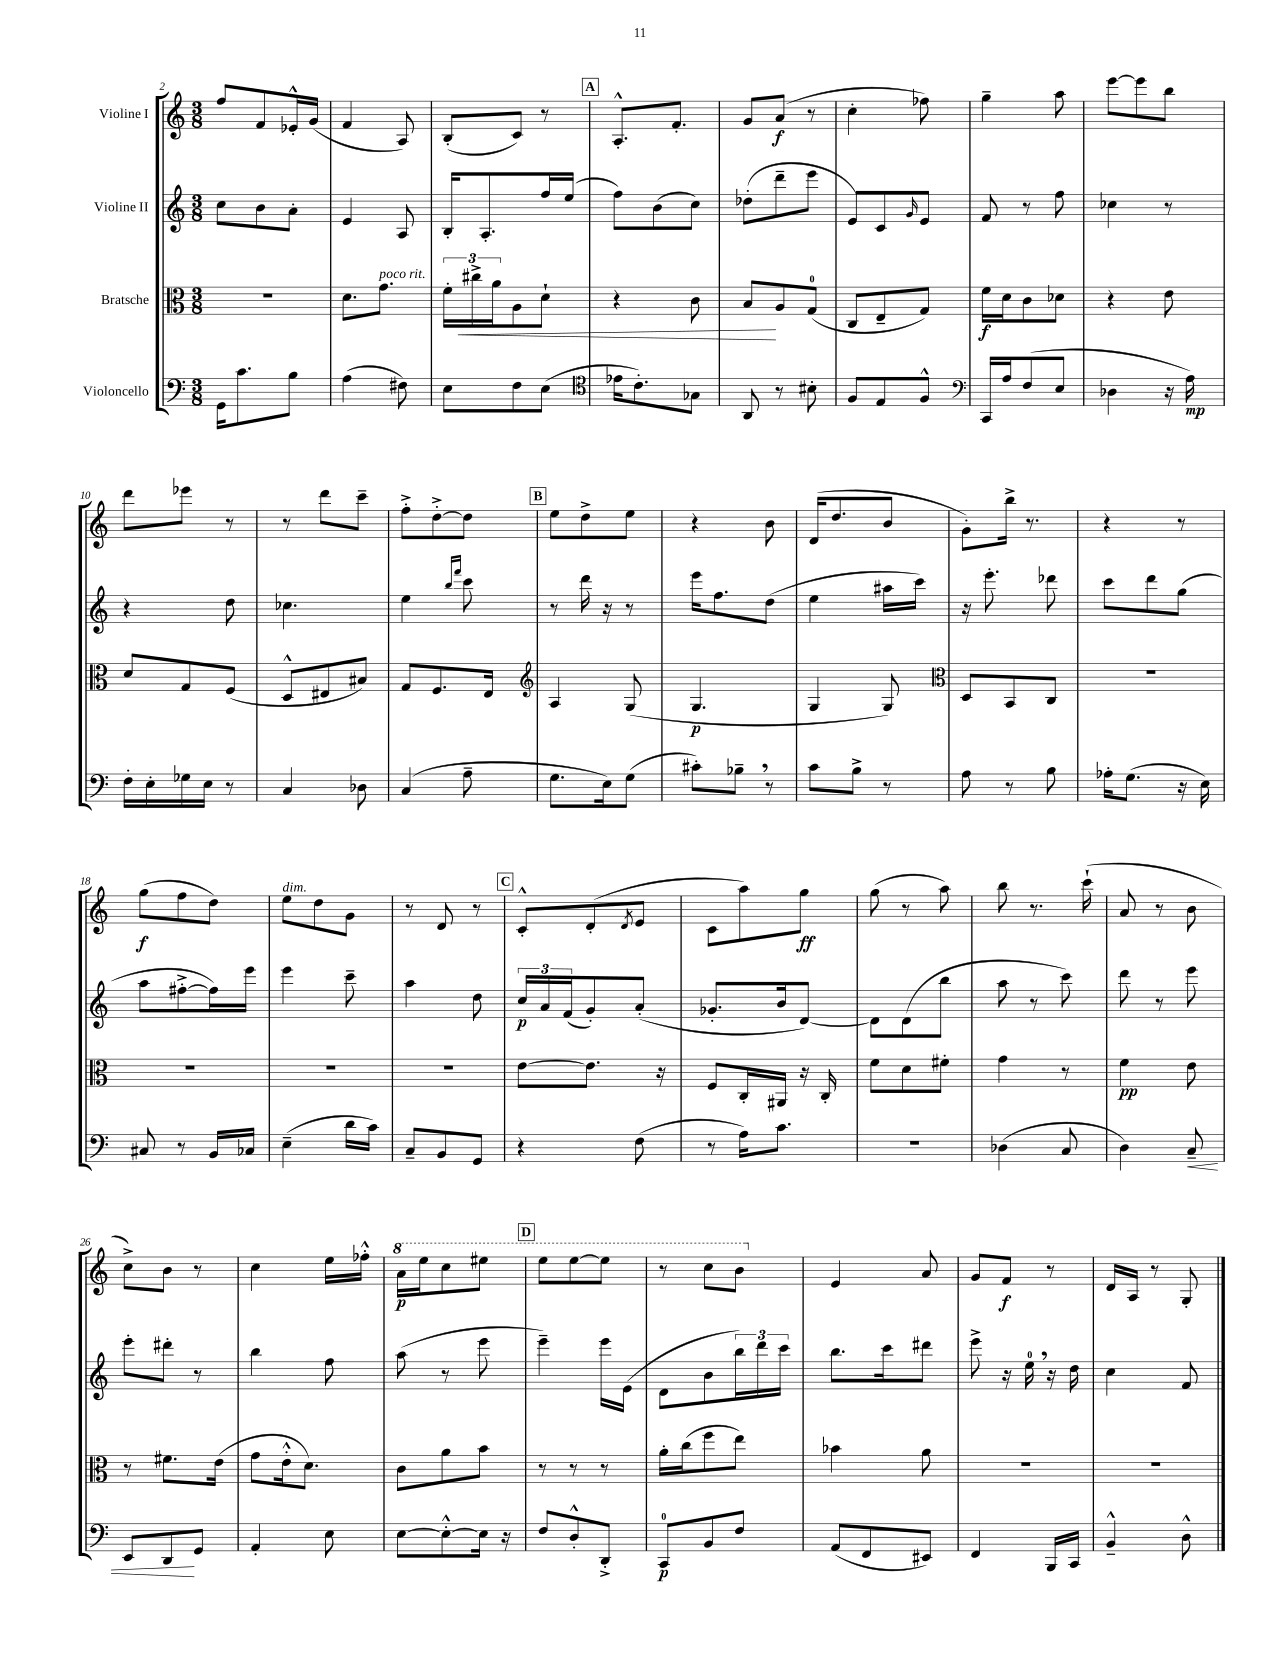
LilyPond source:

<<
\new StaffGroup <<
\new Staff = "s0" \with { instrumentName = "Violine I" } {
    \clef treble \key c \major \numericTimeSignature \time 3/8
    f''8 f'8 ees'16-.-^ g'16( |
    f'4 a8) |
    b8-.( c'8) r8 |
    \mark \markup { \box "A" } a8.-.-^ f'8.-. |
    g'8 a'8\f( r8 |
    c''4-. fes''8) |
    g''4-- a''8 |
    e'''8~ e'''8 b''8 |
    d'''8 ees'''8 r8 |
    r8 d'''8 c'''8-- |
    f''8-.-> d''8~-.-> d''8 |
    \mark \markup { \box "B" } e''8 d''8-> e''8 |
    r4 b'8 |
    d'16( d''8. b'8 |
    g'8-.) b''16-> r8. |
    r4 r8 |
    g''8\f( f''8 d''8) |
    e''8^\markup { \italic "dim." } d''8 g'8 |
    r8 d'8 r8 |
    \mark \markup { \box "C" } c'8-.-^ d'8-.( \acciaccatura { d'8 } e'8 |
    c'8 a''8) g''8\ff |
    g''8( r8 a''8) |
    b''8 r8. c'''16-!( |
    a'8 r8 b'8 |
    c''8->) b'8 r8 |
    c''4 e''16 fes''16-.-^ |
    \ottava #1 a''16\p e'''16 c'''8 eis'''8 |
    \mark \markup { \box "D" } e'''8 e'''8~ e'''8 |
    r8 c'''8 b''8 \ottava #0 |
    e'4 a'8 |
    g'8 f'8\f r8 |
    d'16 a16 r8 g8-. \bar "|." |
}
\new Staff = "s1" \with { instrumentName = "Violine II" } {
    \clef treble \key c \major \numericTimeSignature \time 3/8
    c''8 b'8 a'8-. |
    e'4 a8 |
    b16-. a8.-. f''16 e''16( |
    \mark \markup { \box "A" } f''8) b'8( c''8) |
    des''8-.( d'''8-- e'''8 |
    e'8) c'8 \grace { g'16 } e'8 |
    f'8 r8 f''8 |
    ces''4 r8 |
    r4 d''8 |
    ces''4. |
    e''4 \grace { b''16 f'''16 } c'''8 |
    \mark \markup { \box "B" } r8 d'''16 r16 r8 |
    e'''16 f''8. d''8( |
    e''4 ais''16 c'''16) |
    r16 e'''8.-. des'''8 |
    c'''8 d'''8 g''8( |
    a''8 fis''8~-.-> fis''16) e'''16 |
    e'''4 c'''8-- |
    a''4 d''8 |
    \mark \markup { \box "C" } \tuplet 3/2 { c''16\p a'16 f'16( } g'8-.) a'8-.( |
    ges'8.-. b'16 d'8~) |
    d'8 d'8( b''8 |
    a''8 r8 c'''8) |
    d'''8 r8 e'''8 |
    e'''8-. dis'''8-. r8 |
    b''4 f''8 |
    a''8( r8 e'''8 |
    \mark \markup { \box "D" } e'''4--) e'''16 e'16( |
    d'8 b'8 \tuplet 3/2 { b''16) d'''16 c'''16 } |
    b''8. c'''16 dis'''8 |
    e'''8-> r16 e''16-0 \breathe r16 d''16 |
    c''4 f'8 \bar "|." |
}
\new Staff = "s2" \with { instrumentName = "Bratsche" } {
    \clef alto \key c \major \numericTimeSignature \time 3/8
    R4. |
    d'8. g'8.^\markup { \italic "poco rit." } |
    \tuplet 3/2 { f'16-. cis''16->\< a'16 } a8 d'8-! |
    \mark \markup { \box "A" } r4 c'8 |
    b8\! a8 g8-0( |
    c8 e8-- g8) |
    f'16\f d'16 c'8 des'8 |
    r4 e'8 |
    d'8 g8 f8( |
    d8-^ eis8 bis8) |
    g8 f8. e16 |
    \mark \markup { \box "B" } \clef treble a4 g8( |
    g4.\p |
    g4 g8) |
    \clef alto d8 b,8 c8 |
    R4. |
    R4. |
    R4. |
    R4. |
    \mark \markup { \box "C" } e'8~ e'8. r16 |
    f8 c16-. ais,16 r16 c16-. |
    f'8 d'8 fis'8-. |
    g'4 r8 |
    f'4\pp e'8 |
    r8 fis'8. e'16( |
    g'8 e'16-.-^ d'8.) |
    c'8 a'8 b'8 |
    \mark \markup { \box "D" } r8 r8 r8 |
    a'16-. c''16( f''8 e''8) |
    bes'4 a'8 |
    R4. |
    R4. \bar "|." |
}
\new Staff = "s3" \with { instrumentName = "Violoncello" } {
    \clef bass \key c \major \numericTimeSignature \time 3/8
    g,16 c'8. b8 |
    a4( fis8) |
    e8 f8 e8( |
    \mark \markup { \box "A" } \clef tenor ees'16 c'8.-.) ges8 |
    a,8 r8 bis8-. |
    f8 e8 f8-^ |
    \clef bass c,16 a16 f8( e8 |
    des4 r16 a16\mp) |
    f16-. e16-. ges16 e16 r8 |
    c4 des8 |
    c4( a8-- |
    \mark \markup { \box "B" } g8. e16) g8( |
    cis'8-.) bes8-- \breathe r8 |
    c'8 b8-> r8 |
    a8 r8 b8 |
    aes16-. g8.( r16 e16) |
    cis8 r8 b,16 ces16 |
    e4--( d'16 c'16) |
    c8-- b,8 g,8 |
    \mark \markup { \box "C" } r4 f8( |
    r8 a16) c'8. |
    r4. |
    des4( c8 |
    d4) c8--\< |
    e,8 d,8\! g,8 |
    a,4-. e8 |
    e8~ e8~-.-^ e16 r16 |
    \mark \markup { \box "D" } f8 d8-.-^ d,8-.-> |
    c,8-0\p b,8 f8 |
    a,8( f,8 eis,8) |
    f,4 b,,16 c,16 |
    b,4---^ d8-^ \bar "|." |
}
>>
>>
\layout { \context { \Score currentBarNumber = #2 } }
